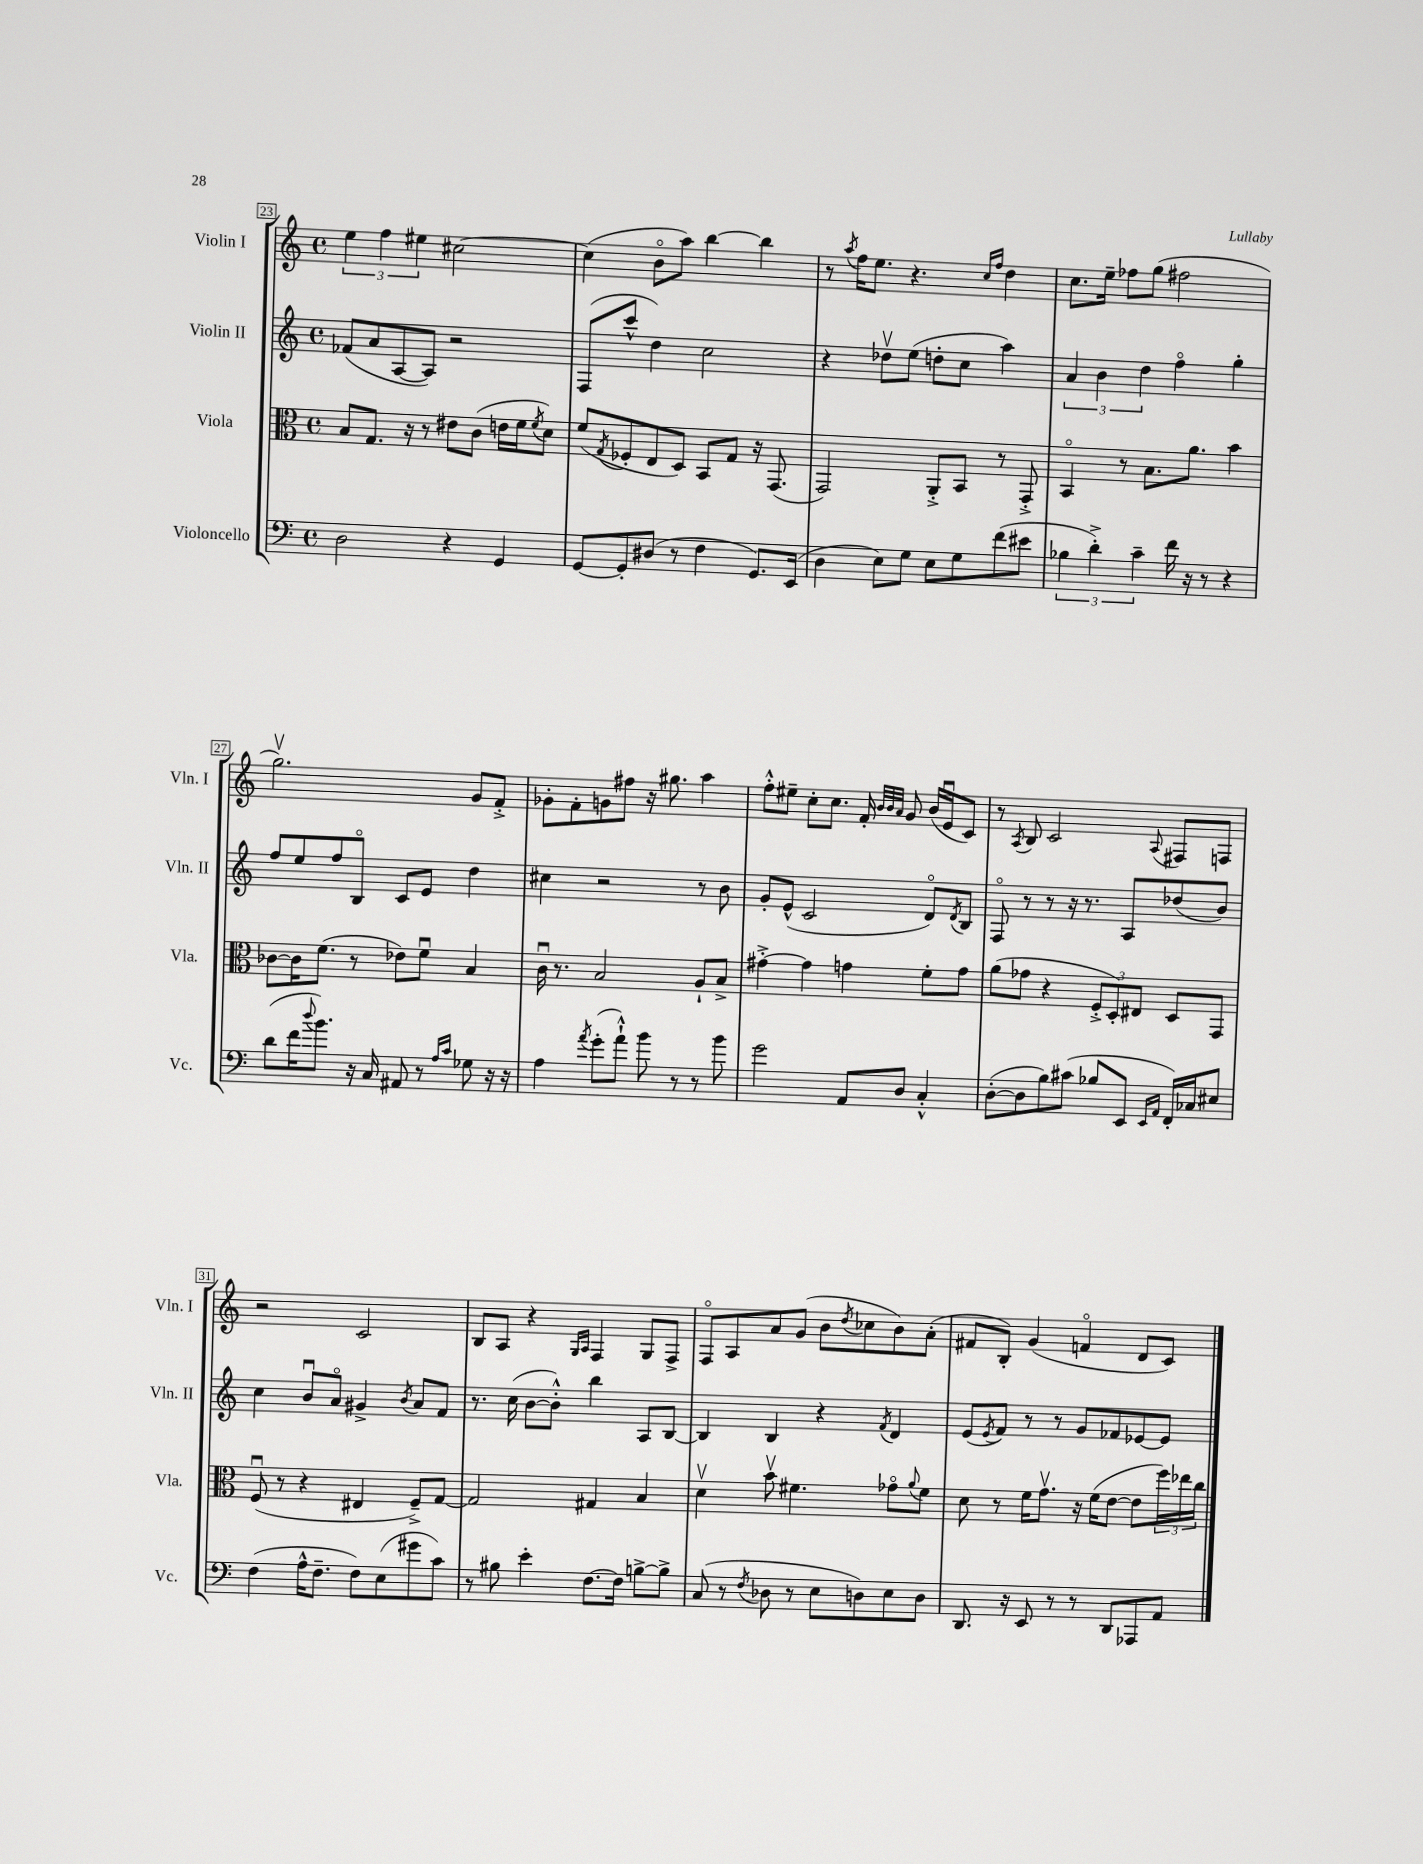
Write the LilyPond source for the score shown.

<<
\new StaffGroup <<
\new Staff = "s0" \with { instrumentName = "Violin I" shortInstrumentName = "Vln. I" } {
    \clef treble \key c \major \defaultTimeSignature \time 4/4
    \tuplet 3/2 { e''4 f''4 eis''4 } cis''2~ |
    cis''4( b'8\flageolet a''8) b''4~ b''4 |
    r8 \acciaccatura { a''8 } f''16 e''8. r4. \grace { c''16 f''16 } d''4 |
    c''8. e''16-- fes''8 g''8( fis''2 |
    g''2.\upbow) g'8 f'8-.-> |
    ges'8-. f'8-. g'8 fis''8 r16 gis''8. a''4 |
    f''8-.-^ eis''8-- c''8-. c''8. f'16-. \grace { b'32 b'32 a'32 } g'8 b'16( e'16\downbow c'8) |
    r8 \acciaccatura { a8 } b8 c'2 \appoggiatura { a8 } fis8 f8 |
    r2 c'2 |
    b8 a8 r4 \grace { g16 a16 } f4 g8 f8-> |
    f8\flageolet a8 a'8 g'8( b'8 \acciaccatura { d''8 } ces''8 b'8) a'8-.( |
    fis'8 b8-.) g'4( f'4\flageolet d'8 c'8) \bar "|." |
}
\new Staff = "s1" \with { instrumentName = "Violin II" shortInstrumentName = "Vln. II" } {
    \clef treble \key c \major \defaultTimeSignature \time 4/4
    fes'8( a'8 a8~ a8) r2 |
    f8( c'''8-^ d''4) c''2 |
    r4 des''8\upbow e''8( d''8-. c''8 a''4) |
    \tuplet 3/2 { a'4 b'4 d''4 } f''4\flageolet g''4-. |
    f''8 e''8 f''8 b8\flageolet c'8 e'8 d''4 |
    cis''4 r2 r8 b'8 |
    g'8-. e'8-^( c'2 d'8\flageolet) \acciaccatura { d'8 } b8 |
    f8\flageolet r8 r8 r16 r8. a8 des''8( b'8) |
    c''4 b'8\downbow a'8\flageolet gis'4-> \acciaccatura { b'8 } a'8 f'8 |
    r8. c''16( b'8~ b'8-.-^) b''4 a8 b8~ |
    b4 b4 r4 \acciaccatura { f'8 } d'4 |
    e'8( \acciaccatura { e'8 } f'8) r8 r8 g'8 fes'8 ees'8~ ees'8 \bar "|." |
}
\new Staff = "s2" \with { instrumentName = "Viola" shortInstrumentName = "Vla." } {
    \clef alto \key c \major \defaultTimeSignature \time 4/4
    b8 g8. r16 r8 eis'8 c'8( e'16 f'16 \acciaccatura { f'8 } d'8) |
    f'8( \acciaccatura { g8 } fes8-. e8 d8) b,8 g8 r16 g,8.( |
    g,2) a,8-.-> b,8 r8 g,8-.-> |
    b,4\flageolet r8 b8. a'8. b'4 |
    ces'8~ ces'16 f'8.( r8 ees'8) f'8\downbow b4 |
    c'16\downbow r8. b2 a8-! b8-> |
    gis'4~-.-> gis'4 g'4 f'8-. g'8 |
    a'8( ges'8 r4 \tuplet 3/2 { f8-.-> d8-.) eis8 } d8 g,8 |
    f8\downbow( r8 r4 eis4 f8--->) g8~ |
    g2 gis4 b4 |
    d'4\upbow b'8\upbow fis'4. ges'8\flageolet \appoggiatura { a'8 } fis'8 |
    d'8 r8 f'16 g'8.\upbow r16 f'16( e'8~ e'8 \tuplet 3/2 { f''16) ees''16 c''16 } \bar "|." |
}
\new Staff = "s3" \with { instrumentName = "Violoncello" shortInstrumentName = "Vc." } {
    \clef bass \key c \major \defaultTimeSignature \time 4/4
    d2 r4 g,4 |
    g,8~ g,8-. dis8( r8 f4 g,8.) e,16( |
    d4 e8) g8 e8 g8 f'8( eis'8 |
    \tuplet 3/2 { bes4 d'4-.->) c'4-- } f'16 r16 r8 r4 |
    d'8( f'16 \appoggiatura { d''8 } b'8.) r16 c16 ais,8 r8 \grace { a16 c'16 } ges8 r16 r16 |
    a4 \acciaccatura { a'8 } g'8-.( a'8-!-^) b'8 r8 r8 b'8 |
    g'2 a,8 d8 c4-.-^ |
    d8~-.( d8 b8) cis'8( bes8 e,8 \grace { e,16 a,16 } f,16-.) ces16 eis8 |
    f4( a16-^ f8.-- f8) e8( gis'8 c'8) |
    r8 bis8 e'4-. f8.~ f16 b8~-> b8-> |
    c8( r8 \acciaccatura { f8 } des8 r8 e8 d8) e8 d8 |
    d,8. r16 e,8 r8 r8 d,8 aes,,8 a,8 \bar "|." |
}
>>
>>
\layout { \context { \Score currentBarNumber = #23 \override BarNumber.stencil = #(make-stencil-boxer 0.1 0.3 ly:text-interface::print) } }
